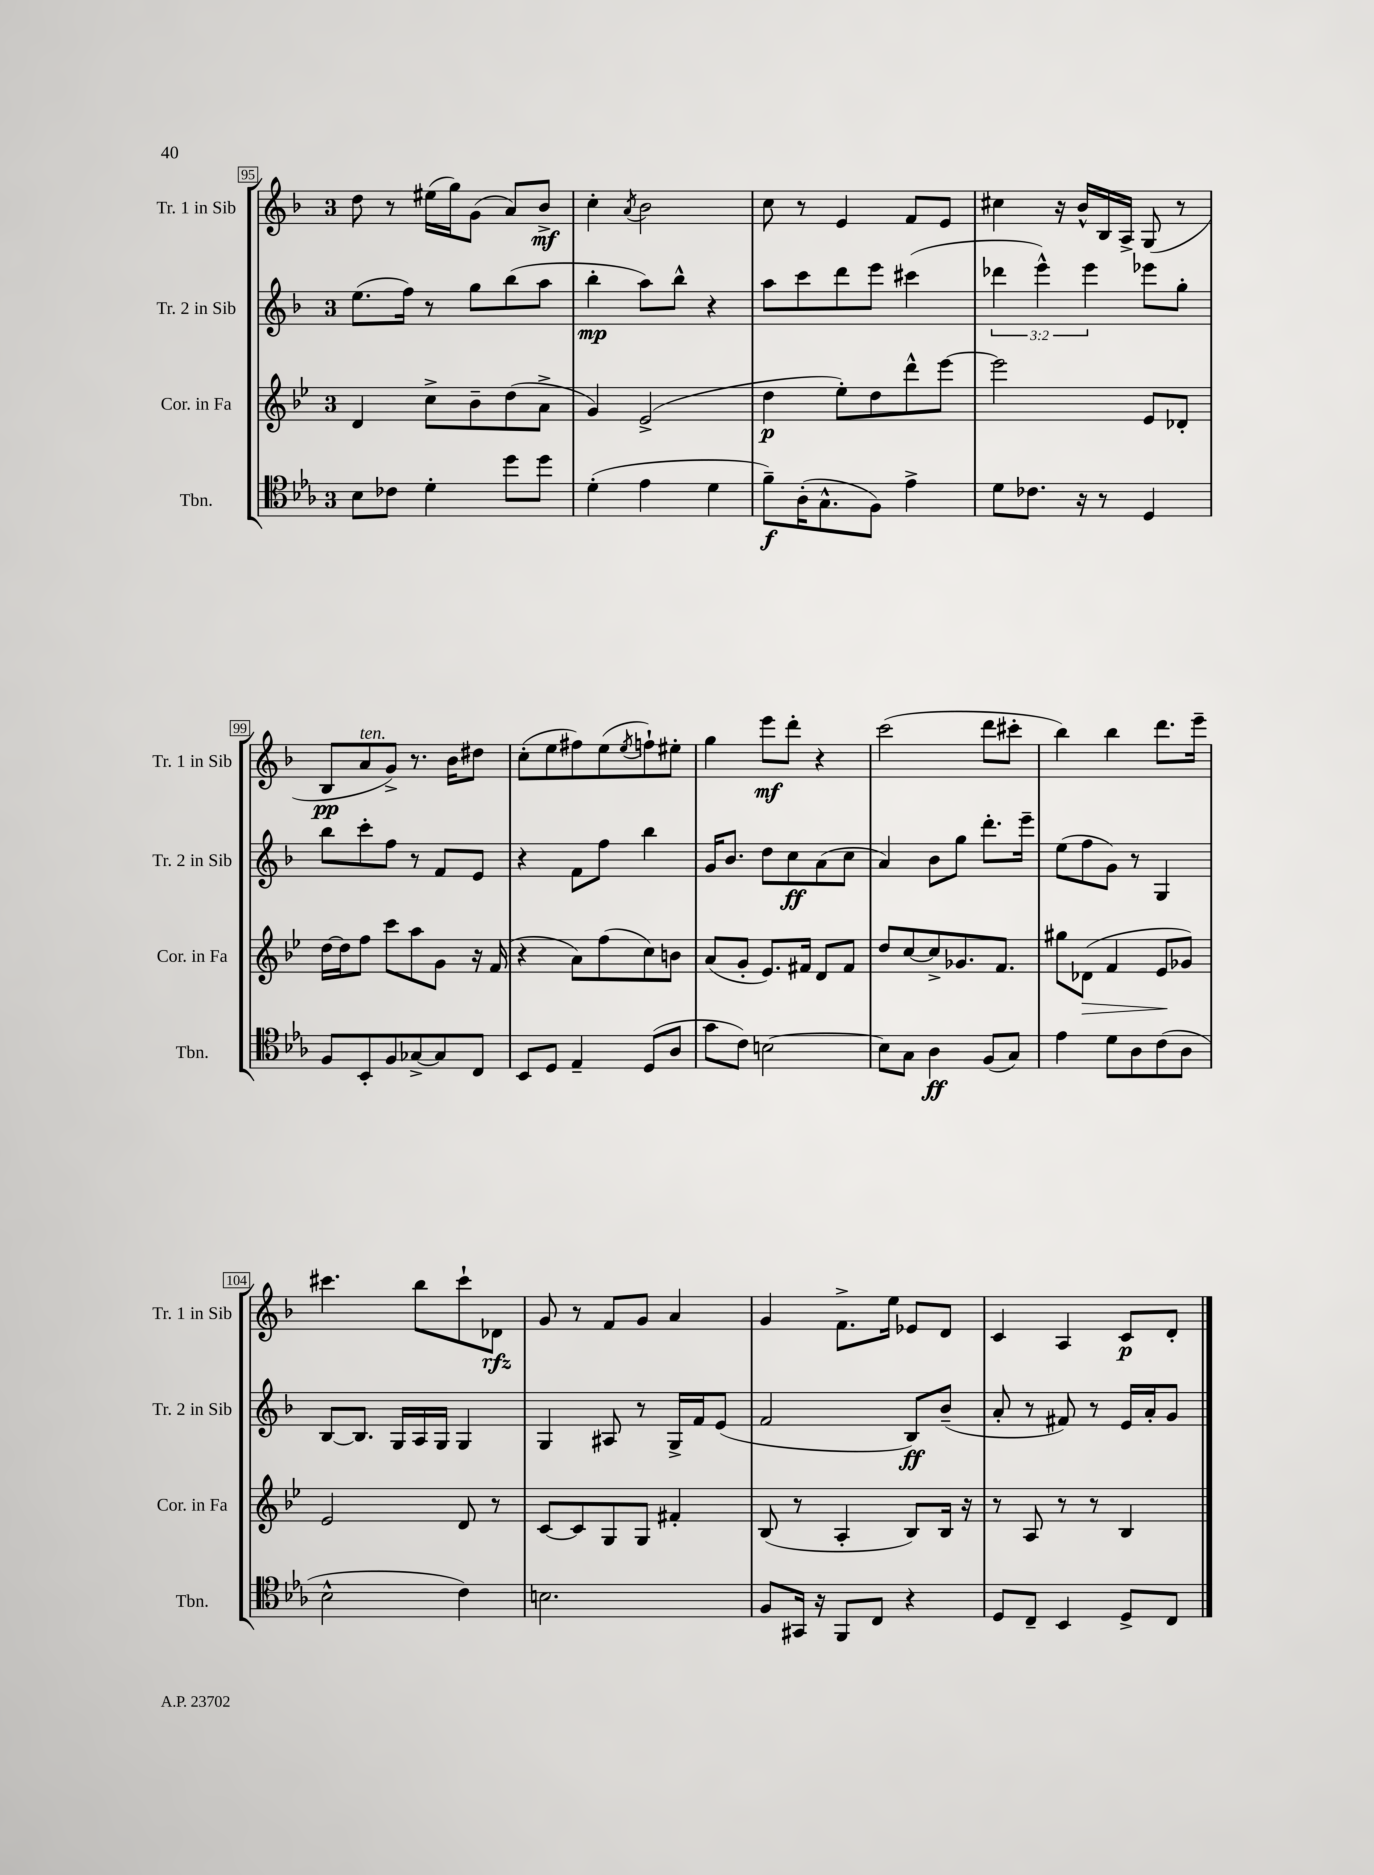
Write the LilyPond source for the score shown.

<<
\new StaffGroup <<
\new Staff = "s0" \with { instrumentName = "Tr. 1 in Sib" shortInstrumentName = "Tr. 1 in Sib" } {
    \clef treble \key f \major \once \override Staff.TimeSignature.style = #'single-digit \time 3/4
    d''8 r8 eis''16( g''16) g'8( a'8) bes'8->\mf |
    c''4-. \acciaccatura { a'8 } bes'2 |
    c''8 r8 e'4 f'8 e'8 |
    cis''4 r16 bes'16-^ bes16 a16-> g8( r8 |
    bes8\pp a'8^\markup { \italic "ten." } g'8->) r8. bes'16 dis''8 |
    c''8-.( e''8 fis''8) e''8( \acciaccatura { e''8 } f''8-!) eis''8-. |
    g''4 e'''8\mf d'''8-. r4 |
    c'''2( d'''8 cis'''8-. |
    bes''4) bes''4 d'''8. e'''16-- |
    cis'''4. bes''8 cis'''8-! des'8\rfz |
    g'8 r8 f'8 g'8 a'4 |
    g'4 f'8.-> e''16 ees'8 d'8 |
    c'4 a4 c'8\p d'8-. \bar "|." |
}
\new Staff = "s1" \with { instrumentName = "Tr. 2 in Sib" shortInstrumentName = "Tr. 2 in Sib" } {
    \clef treble \key f \major \once \override Staff.TimeSignature.style = #'single-digit \time 3/4 \override Staff.TupletNumber.text = #tuplet-number::calc-fraction-text
    e''8.( f''16) r8 g''8 bes''8( a''8 |
    bes''4-.\mp a''8) bes''8-^ r4 |
    a''8 c'''8 d'''8 e'''8 cis'''4( |
    \tuplet 3/2 { des'''4 e'''4-^) e'''4 } ees'''8 g''8-. |
    bes''8 c'''8-. f''8 r8 f'8 e'8 |
    r4 f'8 f''8 bes''4 |
    g'16 bes'8. d''8 c''8\ff a'8( c''8 |
    a'4) bes'8 g''8 d'''8.-. e'''16-- |
    e''8( f''8 g'8) r8 g4 |
    bes8~ bes8. g16 a16 g16 g4 |
    g4 ais8 r8 g16-> f'16 e'8( |
    f'2 bes8\ff) bes'8--( |
    a'8-. r8 fis'8) r8 e'16 a'16-. g'8 \bar "|." |
}
\new Staff = "s2" \with { instrumentName = "Cor. in Fa" shortInstrumentName = "Cor. in Fa" } {
    \clef treble \key bes \major \once \override Staff.TimeSignature.style = #'single-digit \time 3/4
    d'4 c''8-> bes'8-- d''8( a'8-> |
    g'4) ees'2->( |
    d''4\p ees''8-.) d''8 d'''8-^ ees'''8~ |
    ees'''2 ees'8 des'8-. |
    d''16~ d''16 f''8 c'''8 a''8 g'8 r16 f'16( |
    r4 a'8) f''8( c''8) b'8 |
    a'8( g'8-. ees'8.) fis'16 d'8 fis'8 |
    d''8 c''8~ c''8-> ges'8. f'8. |
    gis''8 des'8\>( f'4 ees'8\! ges'8) |
    ees'2 d'8 r8 |
    c'8~ c'8 g8 g8 fis'4-. |
    bes8( r8 a4-. bes8) bes16 r16 |
    r8 a8 r8 r8 bes4 \bar "|." |
}
\new Staff = "s3" \with { instrumentName = "Tbn." shortInstrumentName = "Tbn." } {
    \clef tenor \key ees \major \once \override Staff.TimeSignature.style = #'single-digit \time 3/4
    bes8 ces'8 d'4-. d''8 d''8 |
    d'4-.( ees'4 d'4 |
    f'8--\f) aes16-.( g8.-^ f8) ees'4-> |
    d'8 ces'8. r16 r8 d4 |
    f8 bes,8-. f8 ges8~-> ges8 c8 |
    bes,8 d8 ees4-- d8( aes8 |
    g'8 c'8) b2~ |
    b8 g8 aes4\ff f8( g8) |
    ees'4 d'8 aes8 c'8( aes8 |
    bes2-^ c'4) |
    b2. |
    f8 gis,16 r16 f,8 c8 r4 |
    d8 c8-- bes,4 d8-> c8 \bar "|." |
}
>>
>>
\layout { \context { \Score currentBarNumber = #95 \override BarNumber.stencil = #(make-stencil-boxer 0.1 0.3 ly:text-interface::print) } }
